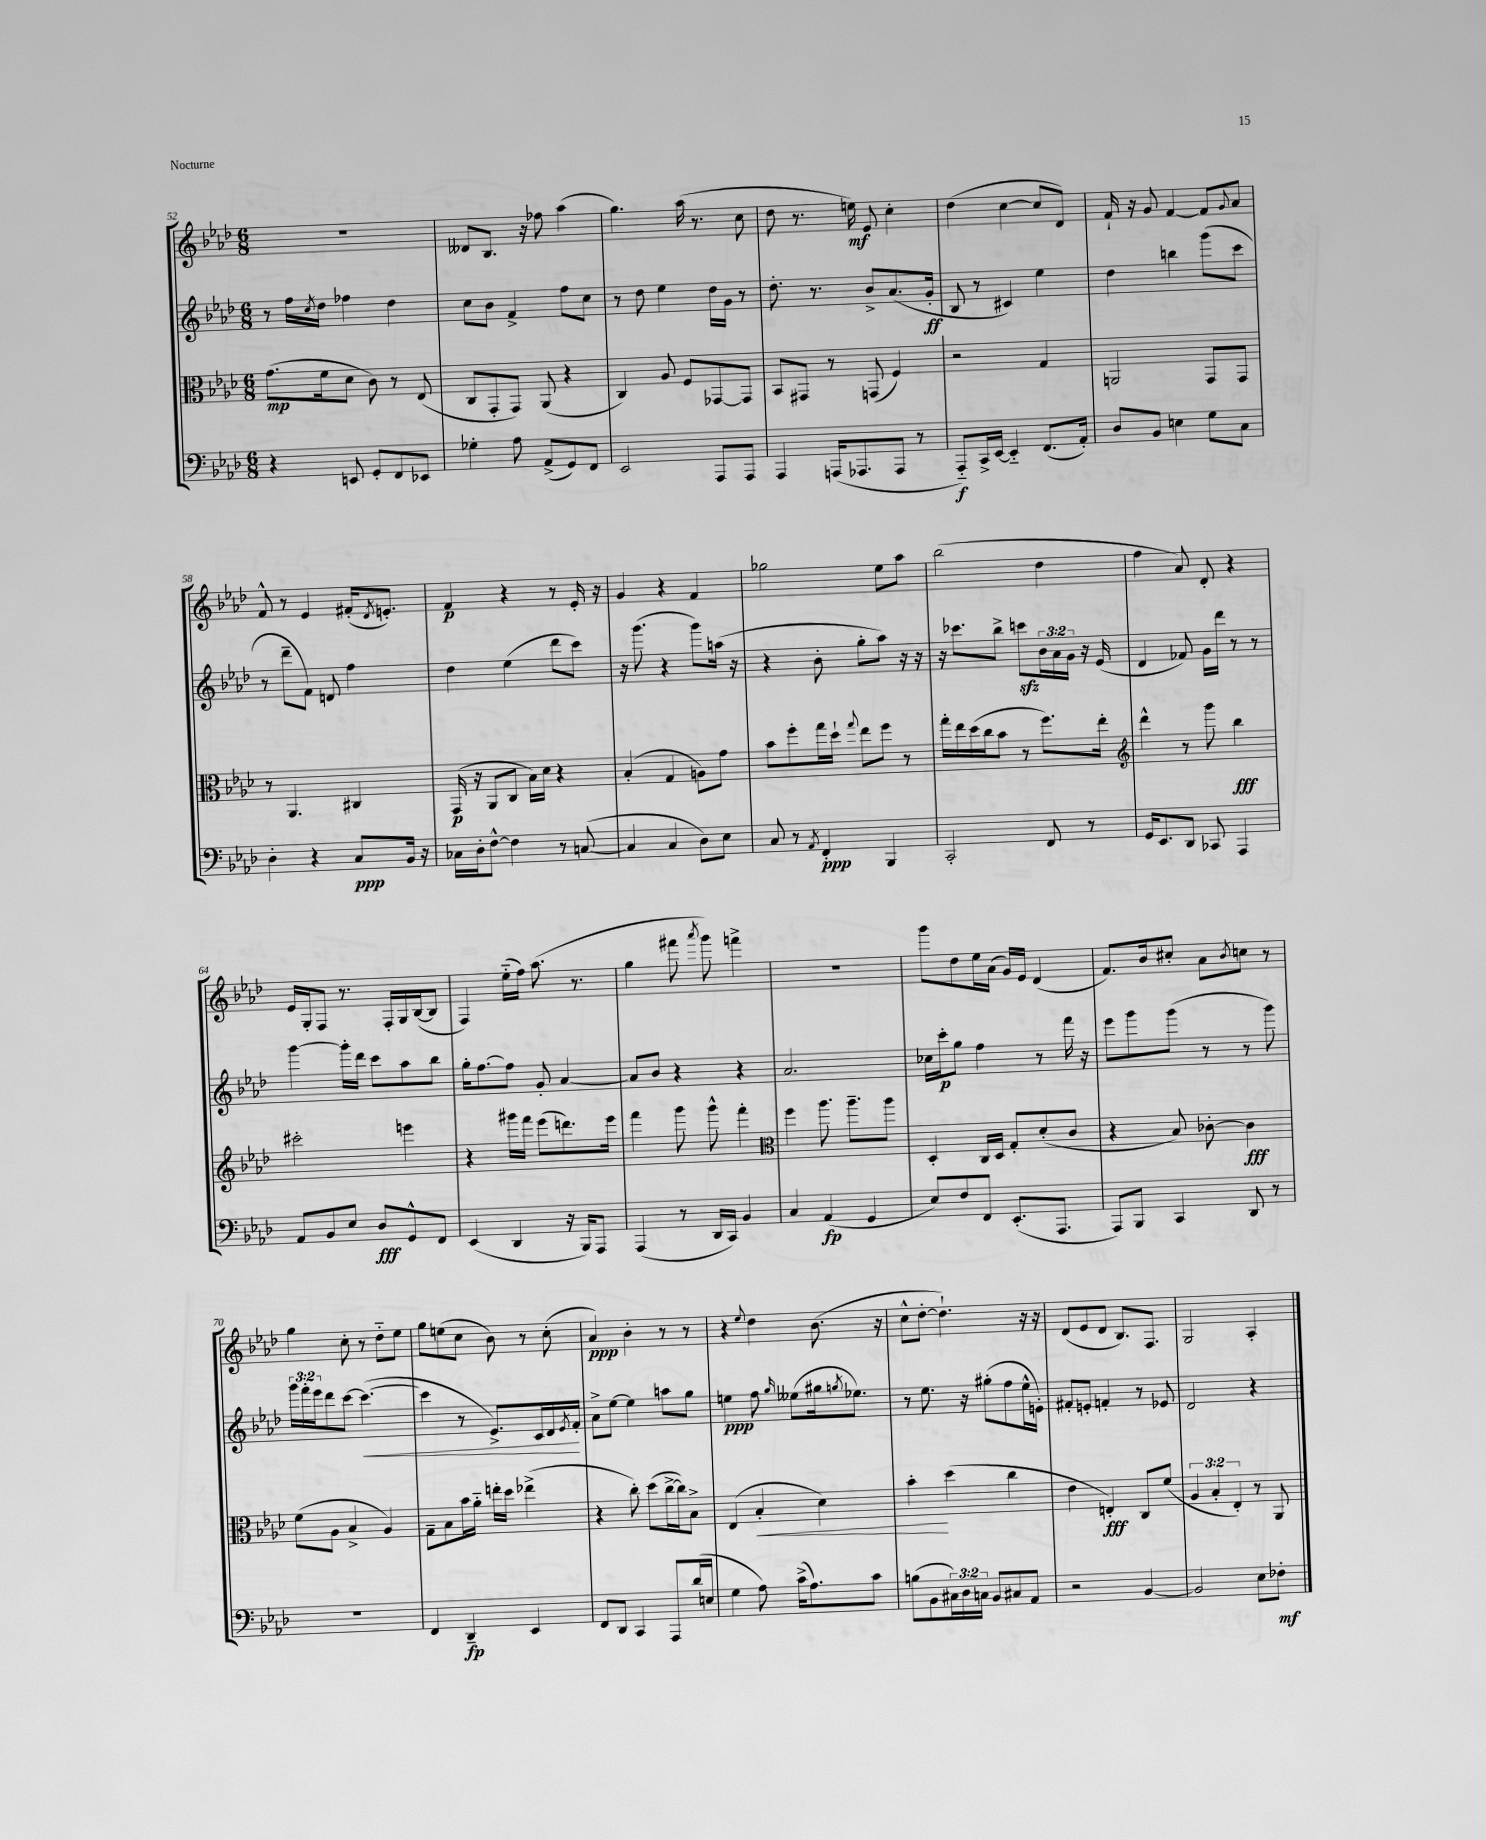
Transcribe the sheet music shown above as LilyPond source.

<<
\new StaffGroup <<
\new Staff = "s0" {
    \clef treble \key aes \major \numericTimeSignature \time 6/8
    R2. |
    deses'8 bes8. r16 fes''8 aes''4( |
    g''4.) aes''16( r8. c''8 |
    des''8 r8. e''16\mf) ees'8 c''4-. |
    des''4( c''4~ c''8 des'8) |
    f'16-! r16 g'8 f'4~ f'8 \appoggiatura { g'8 } aes'8 |
    f'8-^ r8 ees'4 fis'16-.( \acciaccatura { des'8 } e'8.-.) |
    f'4\p r4 r8 ees'16-. r16 |
    g'4 r4 f'4 |
    ges''2 ees''8 aes''8 |
    bes''2( des''4 |
    f''4 aes'8) des'8-. r4 |
    ees'16 g16-. f8 r8. f16-. g16 bes16~( bes8 |
    f4) ees''16-_( f''16) aes''8.( r8. |
    g''4 fis'''8 \acciaccatura { aes'''8 } g'''8) f'''4-> |
    R2. |
    g'''8 des''8 ees''16 aes'16( g'16) ees'16 des'4( |
    f'8.) bes'16 cis''8-. aes'8 \acciaccatura { bes'8 } c''8 r8 |
    g''4 c''8-. r8 des''8-_ ees''8 |
    g''8 e''8( c''8 bes'8) r8 c''8-.( |
    aes'4\ppp) bes'4-. r8 r8 |
    r4 \appoggiatura { ees''8 } des''4 bes'8.( r16 |
    c''8-^ des''8~-. des''4.-!) r16 r16 |
    des'8( ees'8 des'8 bes8.) f8. |
    g2 aes4-. \bar "|." |
}
\new Staff = "s1" {
    \clef treble \key aes \major \numericTimeSignature \time 6/8 \override Staff.TupletNumber.text = #tuplet-number::calc-fraction-text
    r8 f''16 \acciaccatura { c''8 } des''16 fes''4 des''4 |
    c''8 bes'8 f'4-> f''8 c''8 |
    r8 des''8 ees''4 des''16 g'16 r8 |
    des''8.-. r8. bes'8-> aes'8.( g'16-.\ff |
    bes8 r8 cis'4) ees''4 |
    des''4 b''4 g'''8( c'''8 |
    r8 des'''8-- f'8) d'8 f''4 |
    des''4 ees''4( des'''8 c'''8) |
    r16 g'''8.( r4 g'''8) a''16( r16 |
    r4 bes'8-. g''8-. aes''8) r16 r16 |
    r16 ces'''8. bes''8-> c'''8\sfz \tuplet 3/2 { bes'16 aes'16 g'16 } r16 ees'16( |
    des'4 fes'8) g'16 des'''16 r8 r8 |
    g'''4~ g'''16-. des'''16 c'''8 aes''8 bes''8 |
    g''16-. f''8.~ f''8 g'8-. aes'4~ |
    aes'8 bes'8 r4 r4 |
    aes'2. |
    ces''16 c'''16-.\p g''8 f''4 r8 f'''16 r16 |
    ees'''8 g'''8 g'''8( r8 r8 g'''8) |
    \tuplet 3/2 { g'''16 f'''16-. ees'''16 } des'''8 c'''8~ c'''4.~\<( |
    c'''4 r8 ees'8.->) c'16 des'16 \acciaccatura { ees'8 } f'16-.\! |
    aes'8-> ees''8~ ees''4 a''8 g''8 |
    e''4\ppp f''8 \grace { g''16 } eeses''8( gis''16 \acciaccatura { g''8 } ees''8.) |
    r8 ees''8. r16 gis''8-.( f''8 ees''16-^ e'16-.) |
    fis'8-. e'8-. f'4-. r8 ees'8 |
    des'2 r4 \bar "|." |
}
\new Staff = "s2" {
    \clef alto \key aes \major \numericTimeSignature \time 6/8 \override Staff.TupletNumber.text = #tuplet-number::calc-fraction-text
    g'8.\mp( f'16 des'8 c'8) r8 ees8( |
    c8 g,8-. g,8) aes,8( r4 |
    c4) aes8 f8 ges,8~ ges,8 |
    bes,8 gis,8 r8 g,8( f4) |
    r2 g4 |
    a,2 g,8 g,8 |
    r8 aes,4. cis4 |
    g,16\p( r16 aes,8 c8 bes16) des'16 r4 |
    bes4-.( g4 a8) g'8 |
    bes'8 f''8-. g''16 des''16-! \appoggiatura { g''8 } ees''8 f''8 r8 |
    g''16-. ees''16 des''16( c''16 bes'8 r8 f''8.) ees''16-. |
    \clef treble des'''4-^ r8 g'''8 bes''4\fff |
    cis'''2-. e'''4 |
    r4 gis'''16 f'''16 ees'''8( d'''8.) ees'''16 |
    f'''4 g'''8 g'''8-^ f'''4-. |
    \clef alto f''4 aes''8. aes''8.-- aes''8 |
    des4-. c16 des16 g8-. des'8-.( c'8 |
    r4 bes8) ces'8~-. ces'4\fff |
    f'8( aes8 bes4-> aes4) |
    g8-- bes8 bes'16 aes'16-_ e''16-. des''16 ees''4->( |
    r4 c''8-.) des''8( c''16~-> c''16) bes8-> |
    ees4( bes4-.\< des'4) |
    bes'4-.\! des''4( c''4 |
    ees'4 e4-.\fff) c8 f'8( |
    \tuplet 3/2 { aes4 bes4-. ees4-.) } r8 aes,8 \bar "|." |
}
\new Staff = "s3" {
    \clef bass \key aes \major \numericTimeSignature \time 6/8 \override Staff.TupletNumber.text = #tuplet-number::calc-fraction-text
    r4 e,8 g,8-. f,8 ees,8 |
    ges4-. aes8 aes,8->( g,8) f,8 |
    ees,2 aes,,8 aes,,8 |
    aes,,4 a,,16( aes,,8. aes,,8 r8 |
    aes,,8-_\f) c,16-> ees,16~ ees,4-_ f,8.( aes,16-.) |
    des8 bes,8 e4 g8 c8 |
    des4-. r4 c8\ppp bes,16 r16 |
    ces16 des16-. f8~-^ f4 r8 c8~( |
    c4 c4 des8) ees8 |
    c8 r8 \acciaccatura { aes,8 } f,4-.\ppp bes,,4 |
    c,2-. f,8 r8 |
    g,16 ees,8. des,8 ces,8 aes,,4 |
    aes,8 bes,8 ees8 des8\fff g,8-^ f,8 |
    ees,4( des,4 r16 bes,,16) aes,,8 |
    aes,,4( r8 des,16 c,16) bes,4 |
    c4 aes,4\fp( g,4 |
    ees8) f8 f,8 ees,8.-.( aes,,8. |
    aes,,8) bes,,8 c,4 des,8 r8 |
    R2. |
    f,4 des,4--\fp ees,4 |
    f,8 des,8 c,4 aes,,8 des'16( e16 |
    g4 aes8) c'16->( aes8.) c'8 |
    b8( bes,8 \tuplet 3/2 { cis16) des16 c16 } bes,8 cis8 aes,8 |
    r2 bes,4~ |
    bes,2 ees8 fes8-.\mf \bar "|." |
}
>>
>>
\layout { \context { \Score currentBarNumber = #52 } }
